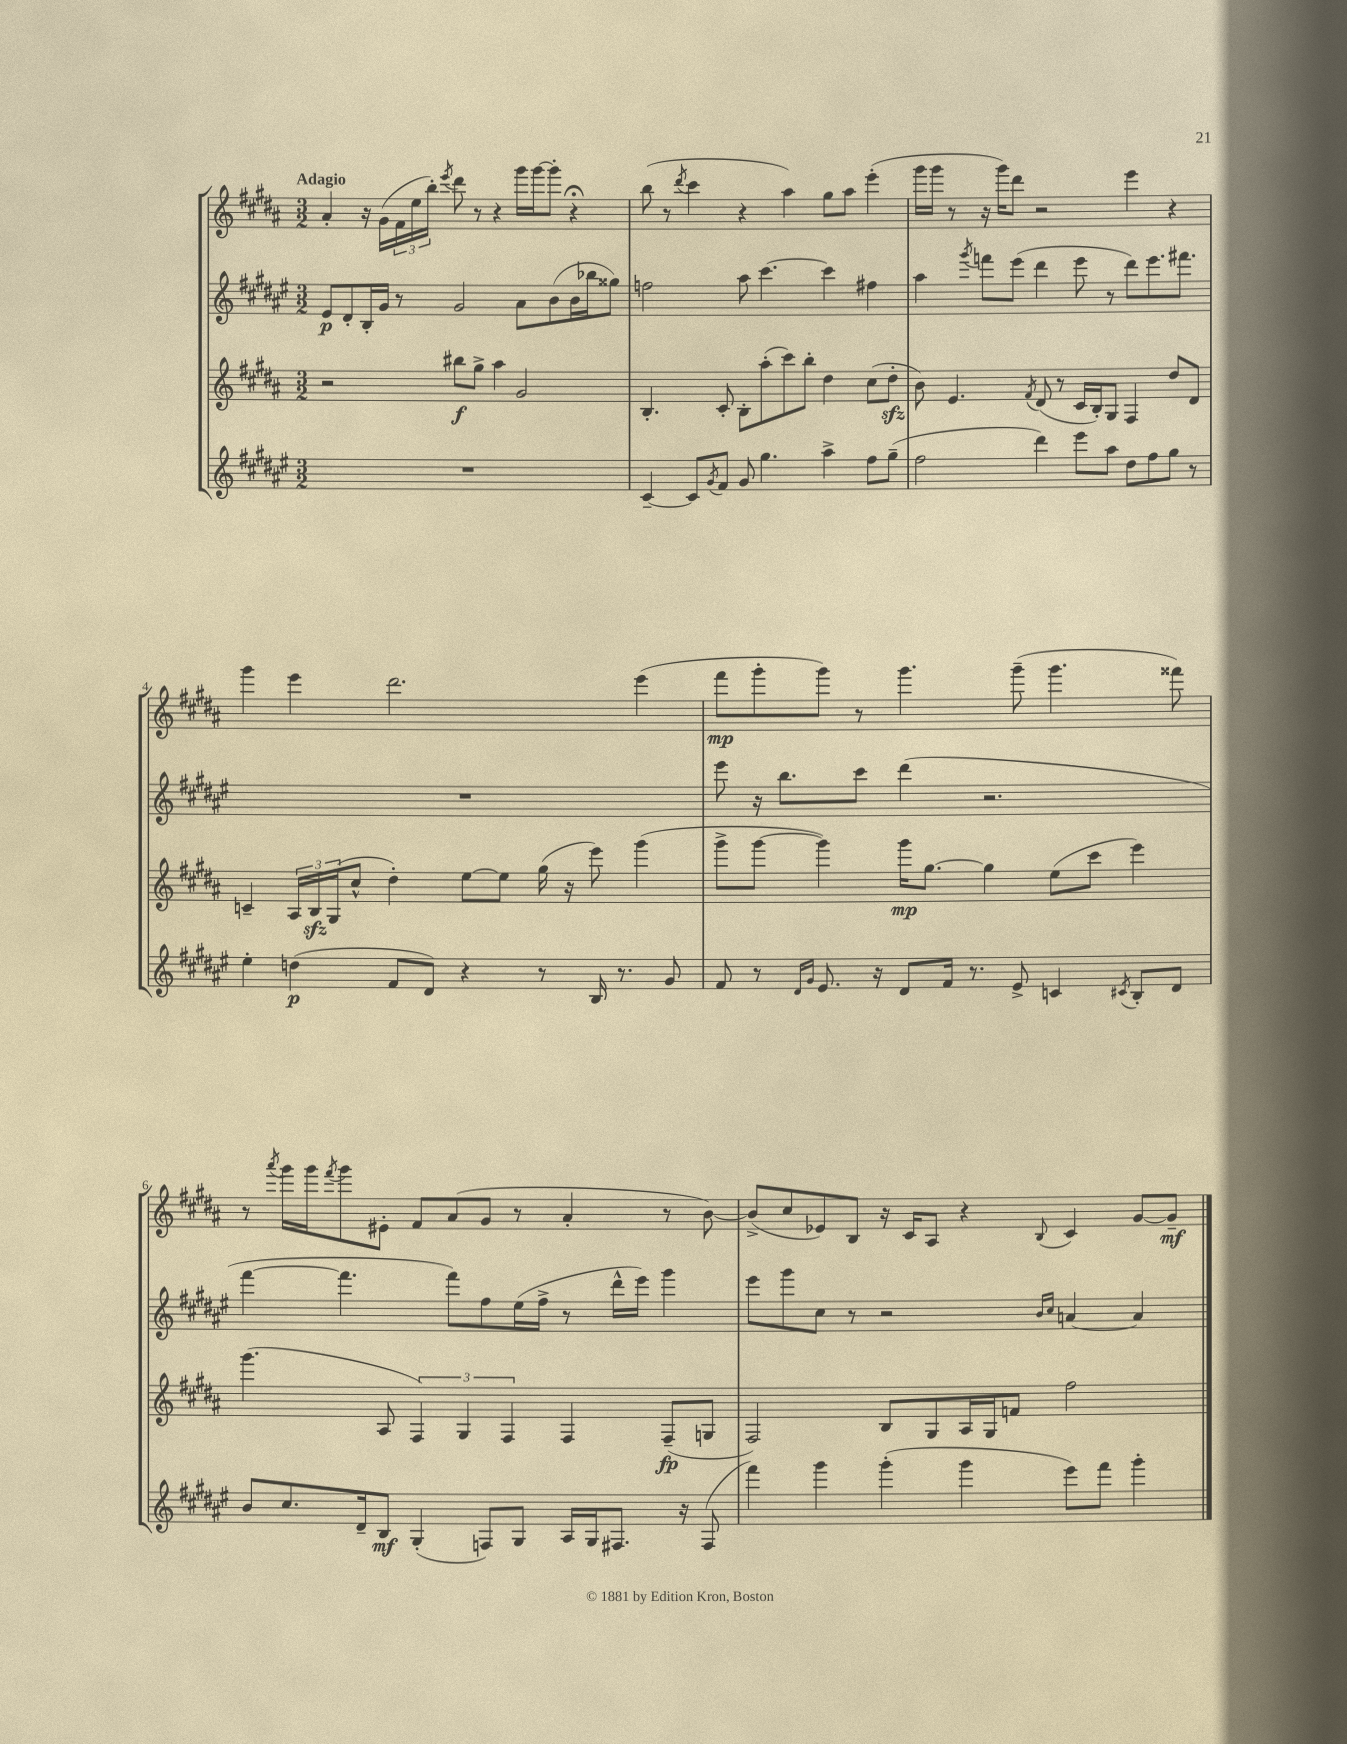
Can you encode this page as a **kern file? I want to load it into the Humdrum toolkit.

**kern	**kern	**kern	**kern
*staff4	*staff3	*staff2	*staff1
*clefG2	*clefG2	*clefG2	*clefG2
*k[f#c#g#d#a#e#]	*k[f#c#g#d#a#]	*k[f#c#g#d#a#e#]	*k[f#c#g#d#a#]
*M3/2	*M3/2	*M3/2	*M3/2
1.r	2r	8e#/L	4a#'/
.	.	8d#'/	.
.	.	16B'/L	16r
.	.	16g#/JJ	(16g#\LL
.	.	8r	24f#\
.	.	.	24ee\
.	.	.	24bb'\JJ)
.	.	.	8qeee/
.	8bb#\L	2g#/	8ddd#\
.	8gg#^\J	.	8r
.	4aa#\	.	4r
.	2g#/	8a#\L	16ggg#\LL
.	.	.	[16ggg#\J
.	.	(8b\	8ggg#'\]J
.	.	16b\L	4r;
.	.	16bb-\J	.
.	.	8gg##\J)	.
=	=	=	=
[4c#~/	4.B'/	2ff\	(8bb\
.	.	.	8r
.	.	.	8qddd#/
8c#/]L	.	.	4ccc#\
8qg#/	.	.	.
8f#/J	8c#'/	.	.
8g#/	8B'\L	8aa#\	4r
4.gg#\	(8aa#'\	[4.ccc#\	.
.	8ccc#\)	.	4aa#\)
.	8bb'\J	.	.
4aa#^\	4dd#\	4ccc#\]	8gg#\L
.	.	.	8aa#\J
8ff#\L	(8cc#\L	4ff#\	(4eee'\
(8gg#~\J	8dd#'\J	.	.
=	=	=	=
2ff#\	8b\)	4aa#\	16ggg#\LL
.	.	.	16ggg#\JJ
.	4.e/	.	8r
.	.	8qggg#/	.
.	.	8fff\L	16r
.	.	.	16ggg#\LK)
.	.	(8eee#\J	8ddd#\J
.	8qf#/	.	.
4ddd#\)	(8d#/	4ddd#\	2r
.	8r	.	.
8eee#\L	16c#/LL	8eee#\	.
.	16B'/J)	.	.
8aa#\J	8G#/J	8r	.
8dd#\L	4F#/	8ddd#\L)	4eee\
8ff#\	.	8.eee#\	.
8gg#\J	8dd#/L	.	4r
.	.	8.fff#\J	.
8r	8d#/J	.	.
=	=	=	=
4ee#'\	4c~/	1.r	4ggg#\
(4dd\	24A#/LL	.	4eee\
.	24B/	.	.
.	(24G#/J	.	.
.	8cc#^^/J	.	.
8f#/L	4dd#'\)	.	2.ddd#\
8d#/J)	.	.	.
4r	[8ee\L	.	.
.	8ee\]J	.	.
8r	(16gg#\	.	.
.	16r	.	.
16B/	8eee\)	.	.
8.r	.	.	.
.	(4ggg#\	.	(4eee\
8g#/	.	.	.
=	=	=	=
8f#/	8ggg#^\L	8eee#\	8fff#\L
8r	[8ggg#\J	16r	8ggg#'\
.	.	8.bb\L	.
16qqd#/LL	.	.	.
16qqg#/JJ	.	.	.
8.e#/	4ggg#\])	.	8ggg#\J)
.	.	8ccc#\J	8r
16r	.	.	.
8d#/L	16ggg#\LK	(4ddd#\	4.ggg#\
.	[8.gg#\J	.	.
16f#/Jk	.	.	.
8.r	.	.	.
.	4gg#\]	2.r	.
8e#^/	.	.	(8ggg#~\
4c/	(8ee\L	.	4.ggg#\
.	8ccc#\J	.	.
8qc#/	.	.	.
8B'/L	4eee\)	.	.
8d#/J	.	.	8fff##\)
=	=	=	=
8b/L	(4.ggg#\	[4fff#\	8r
.	.	.	8qaaa#/
8.cc#/	.	.	16ggg#\LL
.	.	.	16ggg#\J
.	.	.	8qfff#/
.	.	4.fff#\]	8ggg#\
16d#~/k	.	.	.
8B/J	8A#/	.	8e#'\J
(4G#'/	6F#/)	.	8f#/L
.	.	8fff#\L)	(8a#/
.	6G#/	.	.
8F/L)	.	8ff#\	8g#/J
.	6F#/	.	.
8G#/J	.	(16ee#\L	8r
.	.	16ff#^\JJ	.
16A#/LL	4F#/	8r	4a#'/
16G#/J	.	.	.
8.F#/J	.	16ddd#^^\LL	.
.	.	16eee#\JJ)	.
.	(8F#~/L	4ggg#\	8r
16r	.	.	.
(8F#/	8G/J	.	[8b\)
=	=	=	=
4fff#\)	2F#/)	8eee#\L	(8b^/]L
.	.	8ggg#\	8cc#/
4ggg#\	.	8cc#\J	8e-/)
.	.	8r	8B/J
(4ggg#'\	8B/L	2r	16r
.	.	.	16c#/LK
.	8G#/	.	8A#/J
4ggg#\	16A#/L	.	4r
.	16G#/J	.	.
.	8f/J	.	.
.	.	16qqb/LL	.
.	.	16qqcc#/JJ	8qqB/
8eee#\L)	2ff#\	[4a/	4c#/
8fff#\J	.	.	.
4ggg#'\	.	4a/]	[8g#/L
.	.	.	8g#~/]J
==	==	==	==
*-	*-	*-	*-
